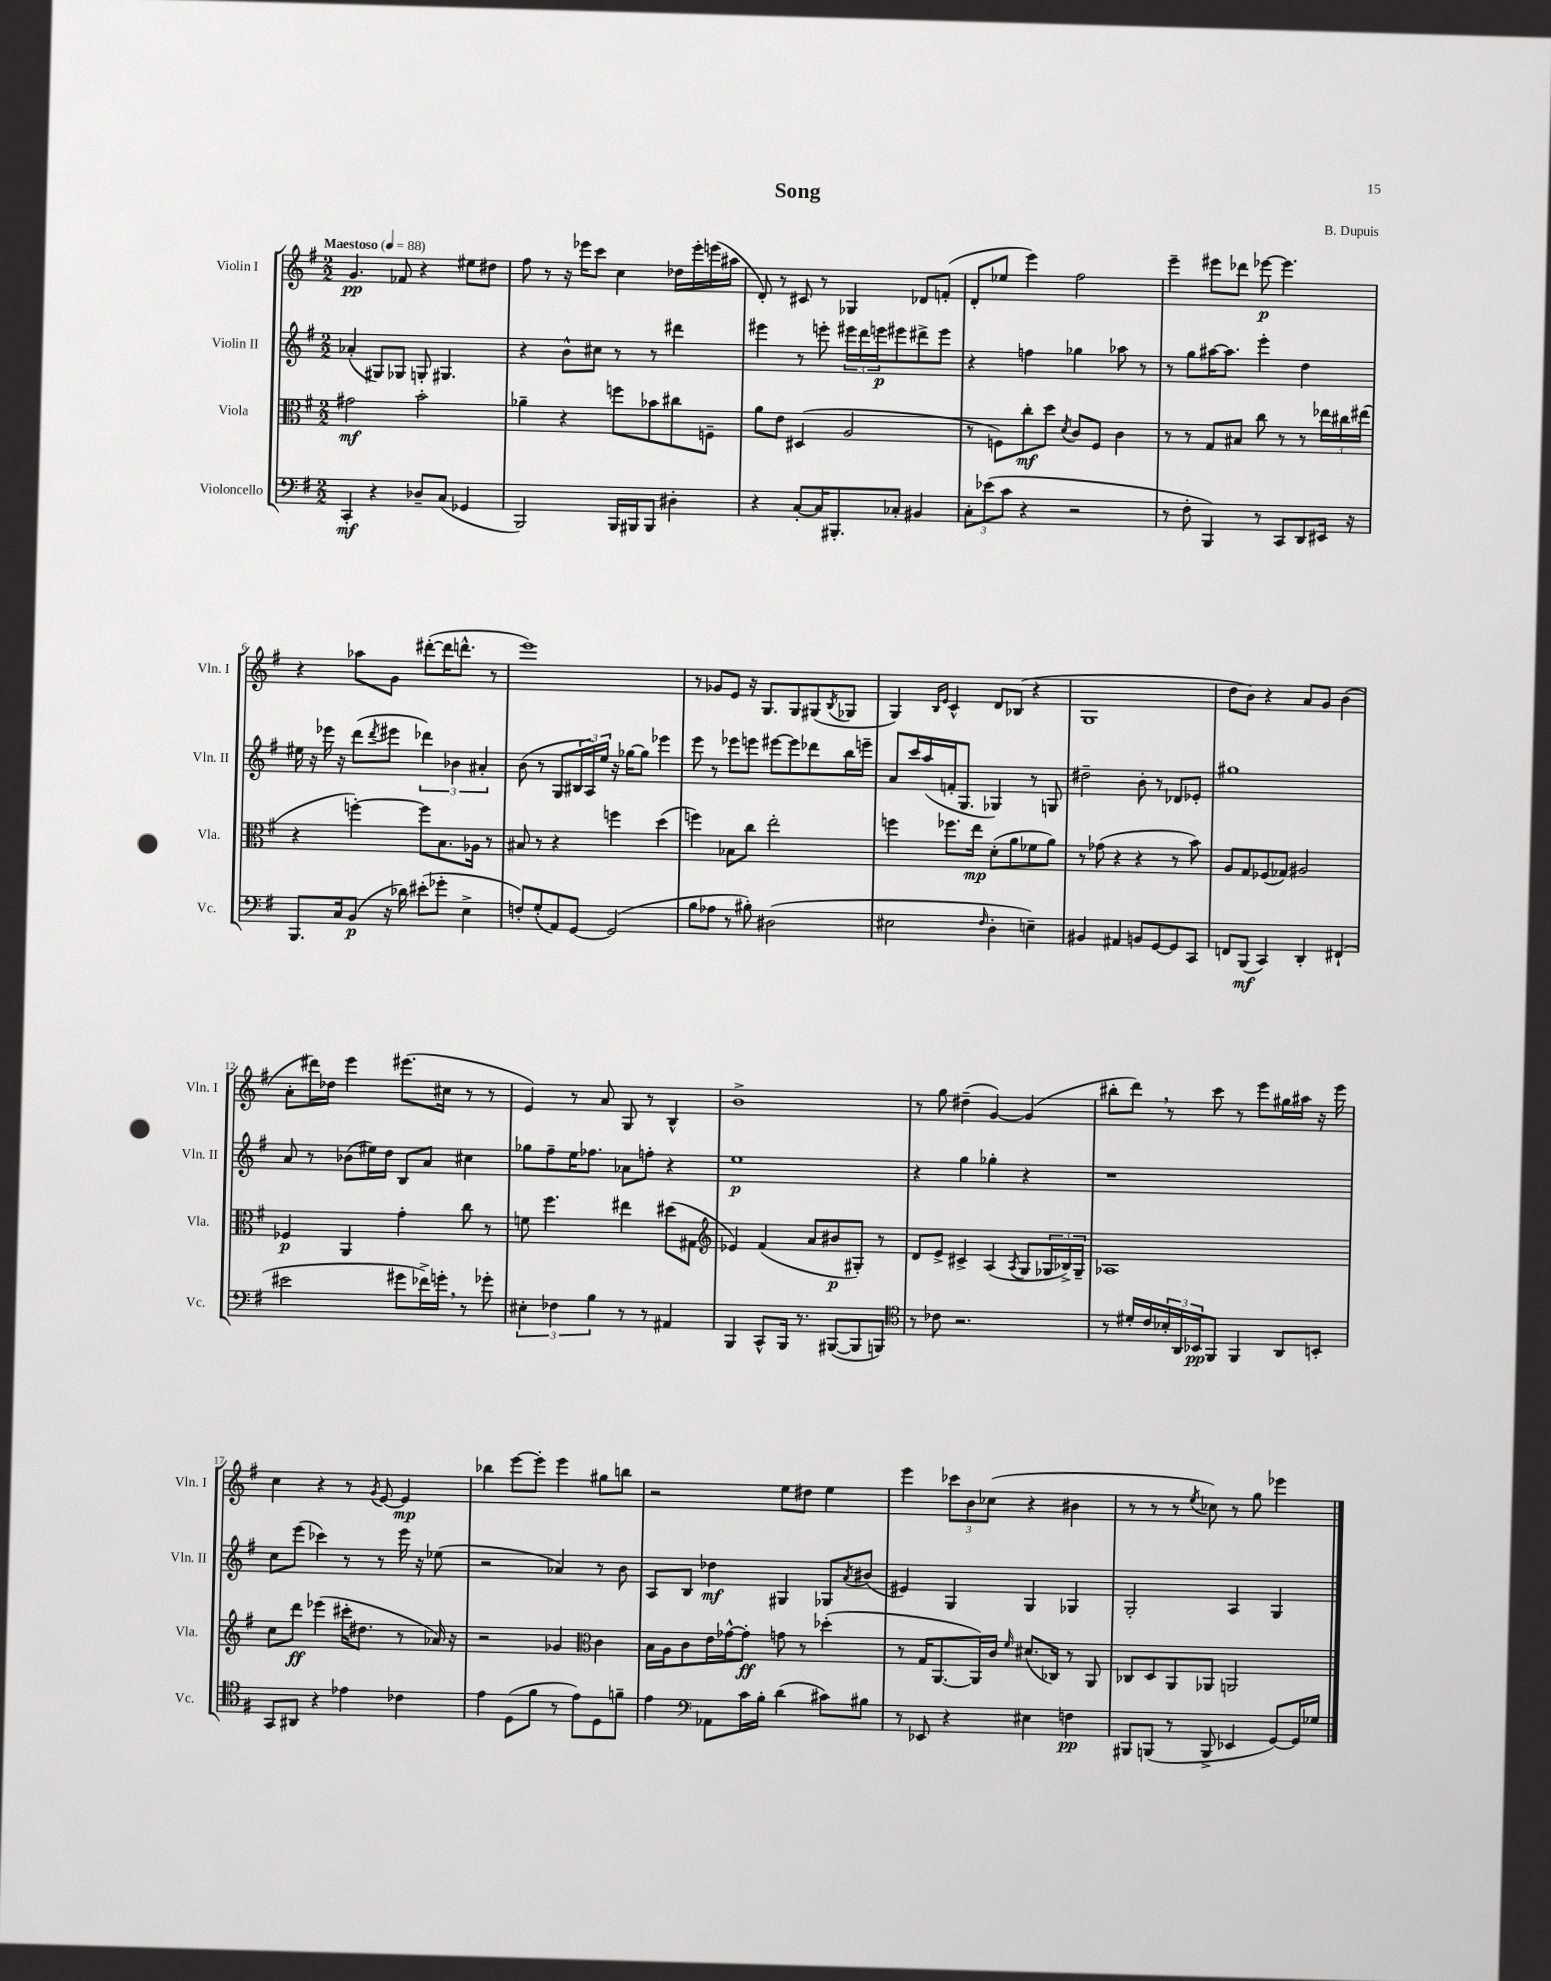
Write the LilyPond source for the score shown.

\header { title = "Song" composer = "B. Dupuis" }
<<
\new StaffGroup <<
\new Staff = "s0" \with { instrumentName = "Violin I" shortInstrumentName = "Vln. I" } {
    \clef treble \key g \major \numericTimeSignature \time 2/2 \tempo "Maestoso" 4 = 88
    g'4.\pp fes'8 r4 eis''8 dis''8 |
    fis''8 r8 r16 ees'''16 c'''8 c''4 des''16 ees'''16-. e'''16( ais''16 |
    d'8-.) r8 cis'8 r8 ges4 des'8 f'8-.( |
    d'8-. ees''8 e'''4) fis''2 |
    e'''4-- eis'''8 des'''8 ees'''8~\p ees'''4. |
    r4 aes''8 g'8 dis'''8~-.( dis'''16 d'''8.-^ r8 |
    e'''1) |
    r8 ges'8 e'8 r16 g8. g8 gis8( \acciaccatura { b8 } ges8 |
    g4) \grace { b16 e'16 } c'4-^ d'8 bes8( r4 |
    g1 |
    d''8 b'8) r4 a'8 g'8 b'4( |
    a'8-. dis'''16) des''16 e'''4 eis'''8.( cis''16 r8 r8 |
    e'4) r8 a'8 g8 r8 b4-^ |
    b'1-> |
    r8 g''8 dis''4--( g'4~) g'4( |
    bis''8-. d'''8) \breathe r8 c'''8 r8 e'''8 gis''16 ais''16 r16 e'''16 |
    c''4 r4 r8 \acciaccatura { g'8 } e'8~ e'4\mp |
    bes''4 e'''8~ e'''8-. e'''4 gis''8 b''8 |
    r2 e''8 dis''8 e''4 |
    e'''4 \tuplet 3/2 { ces'''8 b'8 ces''8( } r4 bis'4 |
    r8 r8 r8 \acciaccatura { e''8 } ces''8) r8 g''8 ees'''4 \bar "|." |
}
\new Staff = "s1" \with { instrumentName = "Violin II" shortInstrumentName = "Vln. II" } {
    \clef treble \key g \major \numericTimeSignature \time 2/2
    aes'4-.( gis8) ges8 g8-. gis4. |
    r4 b'8-^ cis''8 r8 r8 dis'''4 |
    eis'''4 r8 e'''8-. \tuplet 3/2 { eis'''16 d'''16 e'''16\p } eis'''8 dis'''8-> eis'''8 |
    r4 f''4 ges''4 aes''8 r8 |
    r8 g''8 ais''16~ ais''8. e'''4-. d''4 |
    eis''16 r16 ees'''16 r16 d'''8( \acciaccatura { d'''8 } eis'''8 \tuplet 3/2 { des'''4) bes'4 ais'4-. } |
    b'8( r8 g8 \tuplet 3/2 { bis16 a16) e''16 } r16 ges''16~ ges''8 ees'''4 |
    e'''8 r8 ees'''8 e'''8 eis'''8~ eis'''8 des'''8 b''16 e'''16-- |
    a'8 c'''16 a''16( f'16-. g8. ges4) r8 g8 |
    dis''2-- b'8-. r8 des'8 ees'8-. |
    gis''1 |
    a'8 r8 bes'8( eis''16) d''16 b8 a'8 cis''4 |
    ges''8 fis''8-- e''16 fes''8. aes'8 f''8-. r4 |
    e''1\p |
    r4 g''4 ges''4-. r4 |
    r1 |
    c''8 e'''8( ces'''4) r8 r8 e'''16 r16 ees''8( |
    r2 aes'4) r8 b'8 |
    a8 b8 des''4\mf gis4 ges8 \acciaccatura { a'8 } bis'8( |
    eis'4) g4 g4 ges4 |
    g2-. a4 g4 \bar "|." |
}
\new Staff = "s2" \with { instrumentName = "Viola" shortInstrumentName = "Vla." } {
    \clef alto \key g \major \numericTimeSignature \time 2/2
    gis'2\mf b'2-. |
    aes'4-- r4 f''8 bes'8 cis''8 f8-- |
    a'8 e'8 dis4( a2 |
    r8 f8) c''8-.\mf d''8 \acciaccatura { d'8 } c'8 f8 c'4 |
    r8 r8 g8 bis8 c''8 r8 r8 \tuplet 3/2 { ees''16 cis''16 eis''16( } |
    r4 f''4~-.) f''8 b8. aes16 r8 |
    bis8 r8 r4 f''4 d''4( |
    f''4) bes8 c''8 e''2-. |
    f''4 fes''8. e''16\mp d'8-.( a'8 fes'8 a'8) |
    r8 ges'8( r4 r4 r8 b'8) |
    a8 g8 fes8( ges8) ais2 |
    fes4\p a,4 g'4-. c''8 r8 |
    f'8 fis''4. eis''4 dis''8( gis8 |
    \clef treble ees'4) fis'4( a'8 bis'8\p gis8-.) r8 |
    d'8 e'8-> cis'4-> a4( \acciaccatura { a8 } g8 \tuplet 3/2 { ges16 bes16->) ges16-- } |
    aes1 |
    c''8 d'''8\ff ees'''4( cis'''16-. dis''8. r8 aes'16) r16 |
    r2 ges'4 \clef alto c'4 |
    b16 a16 c'8 e'16 ges'16~-^ ges'8-.\ff g'8 r8 des''4-.( |
    r8 g16 a,8.~ a,16) c'16 \grace { fis'16 } dis'8.( ces16) r8 a,8 |
    ces8 d8 a,8 aes,8 a,2 \bar "|." |
}
\new Staff = "s3" \with { instrumentName = "Violoncello" shortInstrumentName = "Vc." } {
    \clef bass \key g \major \numericTimeSignature \time 2/2
    c,4-.\mf r4 des8-- c8( ges,4 |
    b,,2) b,,16 bis,,16 bis,,8 dis4-. |
    r4 c8~-. c16 bis,,8.-. ces8-. bis,4 |
    \tuplet 3/2 { c8-. ees'8( c'8 } r4 r2 |
    r8 fis8-. b,,4) r8 c,8 d,8 eis,16 r16 |
    b,,8. c16 b,8\p( r16 des'16) eis'8-.( ges'8-. e4-> |
    f8-.) g8-.( a,8) g,8~ g,2( |
    b8 aes8 r8 bis8-.) dis2( |
    eis2 \grace { fis16 } d4-. e4--) |
    bis,4 ais,4 b,8 g,8~ g,8 c,8 |
    f,8 b,,8\mf( c,4) d,4-. fis,4-!( |
    eis'2 gis'8 fes'16->) g'16-. \breathe r8 ges'8-. |
    \tuplet 3/2 { eis4-. fes4 b4 } r8 r8 ais,4 |
    b,,4 c,8-^ b,,16 r8. bis,,8~( bis,,8 b,,8) |
    \clef tenor r8 ces'8 r2. |
    r8 dis'16-. c'16 \tuplet 3/2 { bes16-. a,16 bes,16\pp } fis,8 fis,4 a,8 b,8-. |
    g,8 ais,8 r4 ees'4 ces'4 |
    e'4 d8( fis'8 r8 e'8) d8 f'8-- |
    e'4 \clef bass aes,8 c'16 b16-. d'4( cis'8) bis8 |
    r8 ees,8 r4 eis4 f4\pp |
    bis,,8 b,,8( r8 b,,8-> ees,4 g,8~) g,16 ges16 \bar "|." |
}
>>
>>
